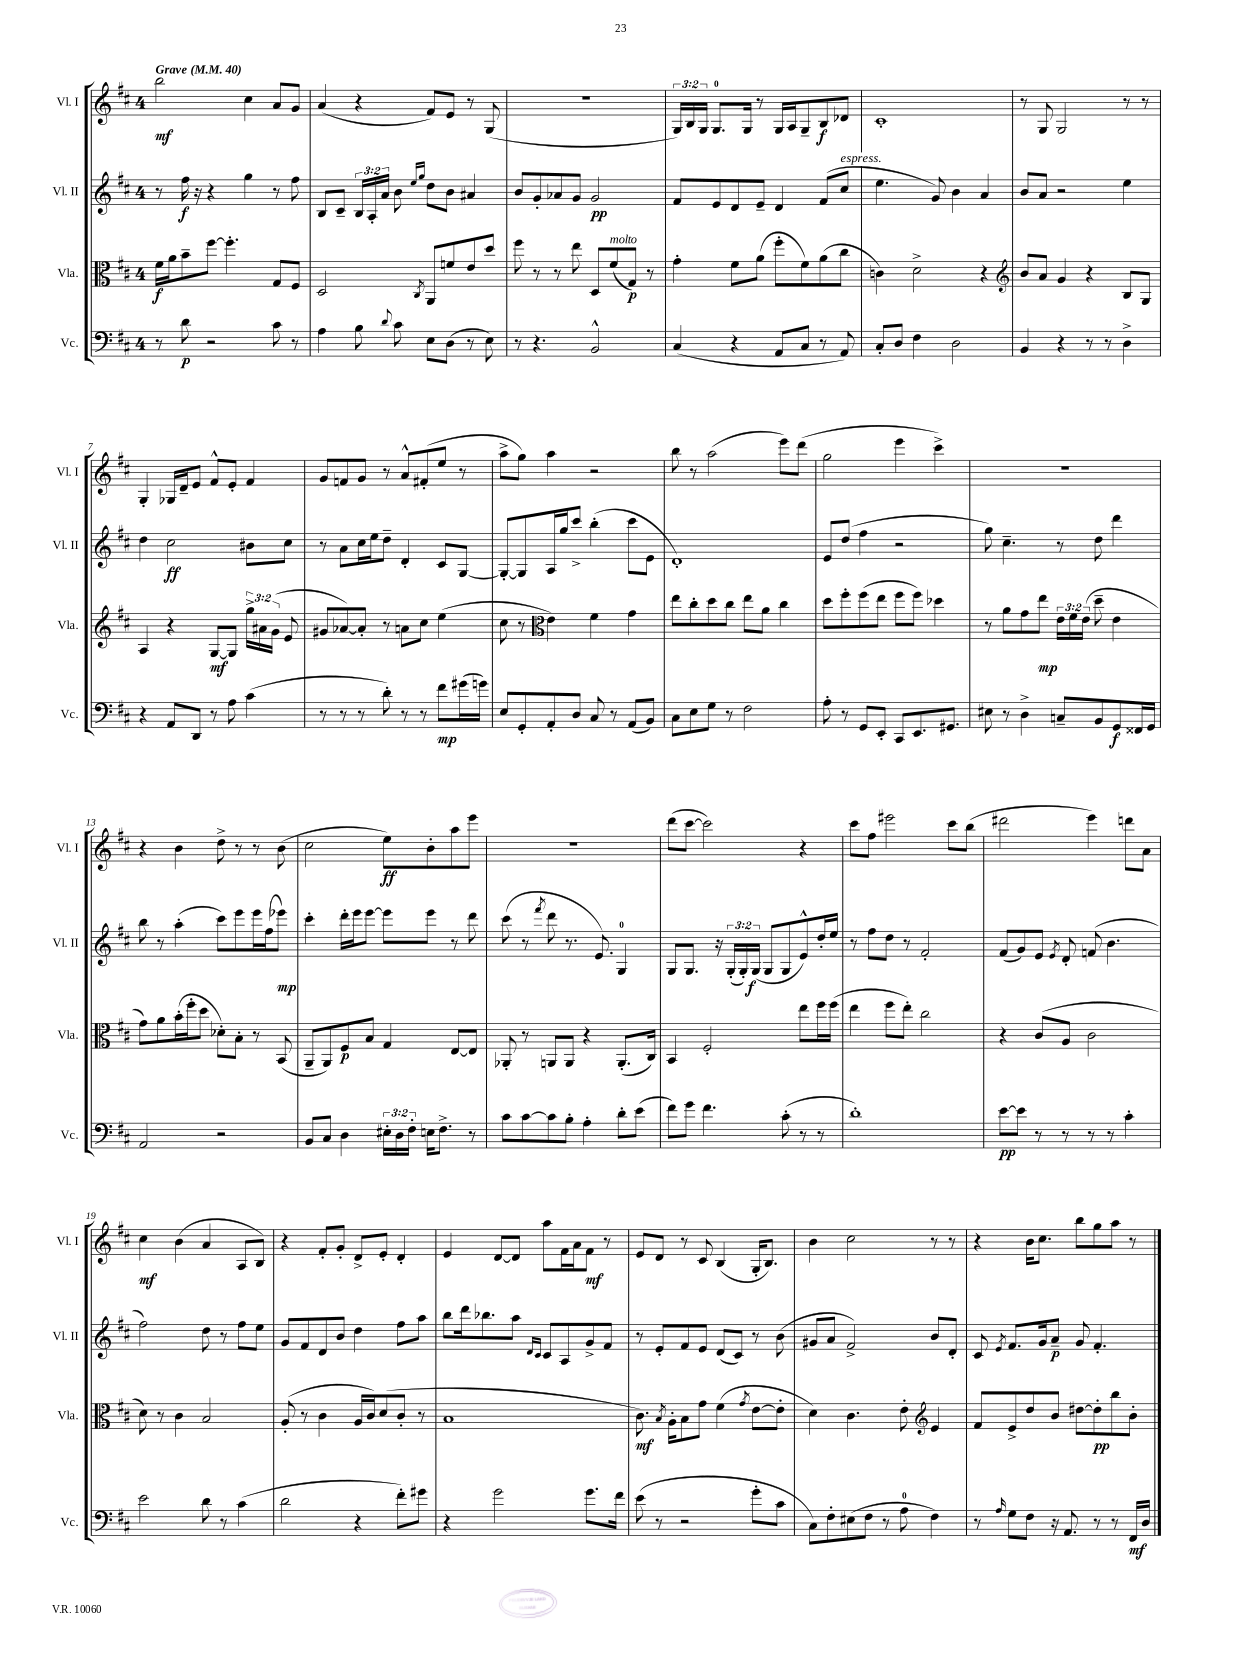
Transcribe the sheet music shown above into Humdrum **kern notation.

**kern	**kern	**kern	**kern
*staff4	*staff3	*staff2	*staff1
*clefF4	*clefC3	*clefG2	*clefG2
*k[f#c#]	*k[f#c#]	*k[f#c#]	*k[f#c#]
*M4/4	*M4/4	*M4/4	*M4/4
*MM40	*MM40	*MM40	*MM40
8r	16f#\LL	8r	2bb\
.	16a\J	.	.
8d\	8b~\	16ff#\	.
.	.	16r	.
2r	[8ff#\J	4r	.
.	4.ff#'\]	.	.
.	.	4gg\	4cc#\
8c#\	8G/L	8r	8a/L
8r	8F#/J	8ff#\	8g/J
=	=	=	=
4A\	2D/	8B/L	(4a/
.	.	8c#~/J	.
8B\	.	24B/LL	4r
.	.	24A'/	.
.	.	24a/JJ	.
8qqd/	.	.	.
8c#\	.	8b\	.
.	.	16qqee/LL	.
.	8qC#/	16qqgg/JJ	.
8E\L	8AA/L	8dd\L	8f#/L)
(8D\J	8f/	8b\J	8e/J
8r	8e/	4a#/	8r
8E\)	8dd/J	.	(8G/
=	=	=	=
8r	8ff#\	8b/L	1r
4.r	8r	8g'/	.
.	8r	8a-/	.
.	8ee\	8g/J	.
2BB^^/	8D/L	2g/	.
.	(8f#/	.	.
.	8G/J)	.	.
.	8r	.	.
=	=	=	=
(4C#/	4g'\	8f#/L	24G/LL)
.	.	.	24B/
.	.	.	24G/JJ
.	.	8e/	8.G/L
4r	8f#\L	8d/	.
.	.	.	16G/Jk
.	(8a\J	8e~/J	8r
8AA/L	8ff#'\L	4d/	16G/LL
.	.	.	16A/J
8C#/J	8f#\)	.	8G~/
8r	(8a\	(8f#/L	8B/
8AA/)	8cc#\J	8cc#/J	8d-/J
=	=	=	=
8C#'/L	4c\)	4.ee\	1c#'
8D/J	.	.	.
4F#\	2d^\	.	.
.	.	8g/)	.
2D\	.	4b\	.
.	4r	4a/	.
=	=	=	=
*	*clefG2	*	*
4BB/	8b/L	8b/L	8r
.	8a/J	8a/J	8G/
4r	4g/	2r	2G/
8r	4r	.	.
8r	.	.	.
4D^\	8B/L	4ee\	8r
.	8G/J	.	8r
=	=	=	=
4r	4A/	4dd\	4G'/
8AA/L	4r	2cc#\	16G-/LL
.	.	.	16d~/J
8DD/J	.	.	8e/J
8r	[8G/L	.	8f#^^/L
8A\	8G/]J	.	8e'/J
(4c#\	24gg^\LL	8b#\L	4f#/
.	24a#\	.	.
.	(24g\JJ	.	.
.	8e/	8cc#\J	.
=	=	=	=
8r	8g#/L	8r	8g/L
8r	[8a-/)	8a\L	8f/
8r	8a-'/]J	16cc#\L	8g/J
.	.	16ee\J	.
8d'\)	8r	8dd~\J	8r
8r	8a\L	4d'/	8a^^/L
8r	8cc#\J	.	(8f#'/
8f#\L	(4ee\	8c#/L	8ee/J
(16g#\L	.	[8G/J	8r
16g\JJ)	.	.	.
=	=	=	=
8E/L	8cc#\	8G'/_L	8aa^\L
8GG'/	8r	8G/]	8gg\J)
*	*clefC3	*	*
8AA'/	4e\)	16A/L	4aa\
.	.	16gg/J	.
8D/J	.	8ccc#^/J	.
8C#/	4f#\	(4bb'\	2r
8r	.	.	.
(8AA/L	4g\	8ccc#\L	.
8BB/J)	.	8e\J	.
=	=	=	=
8C#\L	8ee\L	1d')	8bb\
8E\	8cc#'\	.	8r
8G\J	8dd\	.	(2aa\
8r	8cc#\J	.	.
2F#\	8ee\L	.	.
.	8a\J	.	.
.	4cc#\	.	8eee\L)
.	.	.	(8ddd\J
=	=	=	=
8A'\	8dd\L	8e/L	2gg\
8r	8ff#'\	(8dd/J	.
8GG/L	(8ff#\	4ff#\	.
8EE'/J	8ee\J	.	.
8CC#/L	8ff#\L	2r	4eee\
8.EE/	8ff#\J)	.	.
.	4dd-\	.	4ccc#^\)
8.GG#/J	.	.	.
=	=	=	=
8E#\	8r	8gg\)	1r
8r	8a\L	4.cc#~\	.
4D^\	8g\	.	.
.	8ee\J	.	.
8C~/L	24e\LL	8r	.
.	24f#\	.	.
.	(24e\JJ	.	.
8BB/	8dd~\	8dd\	.
8GG/	4e\	4ddd\	.
16FF##/L	.	.	.
16GG/JJ	.	.	.
=	=	=	=
2AA/	8g\L)	8bb\	4r
.	8a\	8r	.
.	(16b'\L	(4aa'\	4b\
.	16ff#'\J	.	.
.	8dd\J	.	.
2r	8d-'\L)	8ccc#\L)	8dd^\
.	8B'\J	8eee\	8r
.	8r	16eee\L	8r
.	.	(16ff#\J	.
.	(8BB/	8eee-\J)	(8b\
=	=	=	=
8BB/L	8AA~/L	4ccc#'\	2cc#\
8C#/J	8AA/)	.	.
4D\	8F#/	16ddd'\LL	.
.	.	16eee\J	.
.	8B/J	[8eee\J	.
24E#'\LL	4G/	8eee\]L	8ee\L)
24D\	.	.	.
24F#'\JJ	.	.	.
16E\LK	.	8eee\J	8b'\
8.F#^\J	.	.	.
.	[8E/L	8r	8aa\
8r	8E/]J	8ddd\	8eee\J
=	=	=	=
8c#\L	8AA-'/	(8ccc#\	1r
[8c#\	8r	8r	.
.	.	8qfff#/	.
8c#\]	8AA/L	8ddd\	.
8B'\J	8AA/J	8.r	.
4A'\	4r	.	.
.	.	8.e/)	.
8d'\L	(8.AA'/L	4G/	.
(8e\J	.	.	.
.	16C#/Jk)	.	.
=	=	=	=
8f#\L)	4BB/	8G/L	(8ddd\L
8g\J	.	8.G/J	[8ccc#\J
4.f#\	2F#'/	.	2ccc#\])
.	.	16r	.
.	.	(24G'/LL	.
.	.	24G'/)	.
.	.	(24G/JJ	.
.	.	8G/L	.
(8c#'\	.	8G/	.
8r	8ee\L	8e^^/)	4r
8r	16ff#\L	16dd'/L	.
.	(16ff#\JJ	16ee/JJ	.
=	=	=	=
1d')	4ee\	8r	8ccc#\L
.	.	8ff#\L	8ff#\J
.	8ff#\L	8dd\J	2eee#\
.	8ee'\J)	8r	.
.	2cc#\	2f#'/	.
.	.	.	8ccc#\L
.	.	.	(8bb\J
=	=	=	=
[8e\L	4r	(8f#/L	2ddd#\
8e\]J	.	8g/)	.
8r	(8c#/L	8e/J	.
.	.	8qe/	.
8r	8A/J	8d'/	.
8r	2c#\	(8f/	4eee\)
8r	.	4.b\	.
4c#'\	.	.	8ddd\L
.	.	.	8a\J
=	=	=	=
2e\	8d\)	2ff#\)	4cc#\
.	8r	.	.
.	4c#\	.	(4b\
8d\	2B/	8dd\	4a/
8r	.	8r	.
(4c#\	.	8ff#\L	8A/L
.	.	8ee\J	8B/J)
=	=	=	=
2d\	(8A'/	8g/L	4r
.	8r	8f#/	.
.	4c#\	8d/	8f#'/L
.	.	8b/J	8g'/J
4r	16A/LL	4dd\	8d^/L
.	16c#/J)	.	.
.	(8d/	.	8e'/J
8f#'\L)	8c#'/J	8ff#\L	4d'/
8g#\J	8r	8aa\J	.
=	=	=	=
4r	1B	8bb\L	4e/
.	.	16ddd\k	.
.	.	8.bb-\	.
2g\	.	.	[8d/L
.	.	8aa\J	8d/]J
.	.	16qqd/LL	.
.	.	16qqc#/JJ	.
.	.	8c#/L	8aa\L
.	.	8A/	16f#\L
.	.	.	16a\J
8.g\L	.	8g^/	8f#\J
.	.	8f#/J	8r
16f#\Jk	.	.	.
=	=	=	=
(8e\	8.c#\)	8r	8e/L
8r	.	8e'/L	8d/J
.	8qB/	.	.
.	16A'\LK	.	.
2r	8B\	8f#/	8r
.	8g\J	8e/J	8c#/
.	(4f#\	(8d/L	(4B/
.	.	8c#/J)	.
.	8qg/	.	.
8g'\L	[8e\L	8r	16G'/LK
.	.	.	8.B/J)
8c#\J	8e'\]J	(8b\	.
=	=	=	=
8C#\L)	4d\)	8g#/L	4b\
8F#'\	.	8a/J	.
(8E#\	4.c#\	2f#^/)	2cc#\
8F#\J	.	.	.
8r	.	.	.
8A\	8e'\	.	.
*	*clefG2	*	*
4F#\)	4e/	8b/L	8r
.	.	8d'/J	8r
=	=	=	=
8r	8f#/L	8c#/	4r
16qqA/	.	8qe/	.
8G\L	8e^/	8.f#/L	.
8F#\J	8dd/	.	16b\LK
.	.	16g/k	8.cc#\J
16r	8b/J	8a~/J	.
8.AA/	.	.	.
.	[8dd#\L	8g/	8bb\L
8r	8dd#'\]	4.f#'/	8gg\
8r	8bb\	.	8aa\J
16FF#/LL	8b'\J	.	8r
16D/JJ	.	.	.
==	==	==	==
*-	*-	*-	*-
